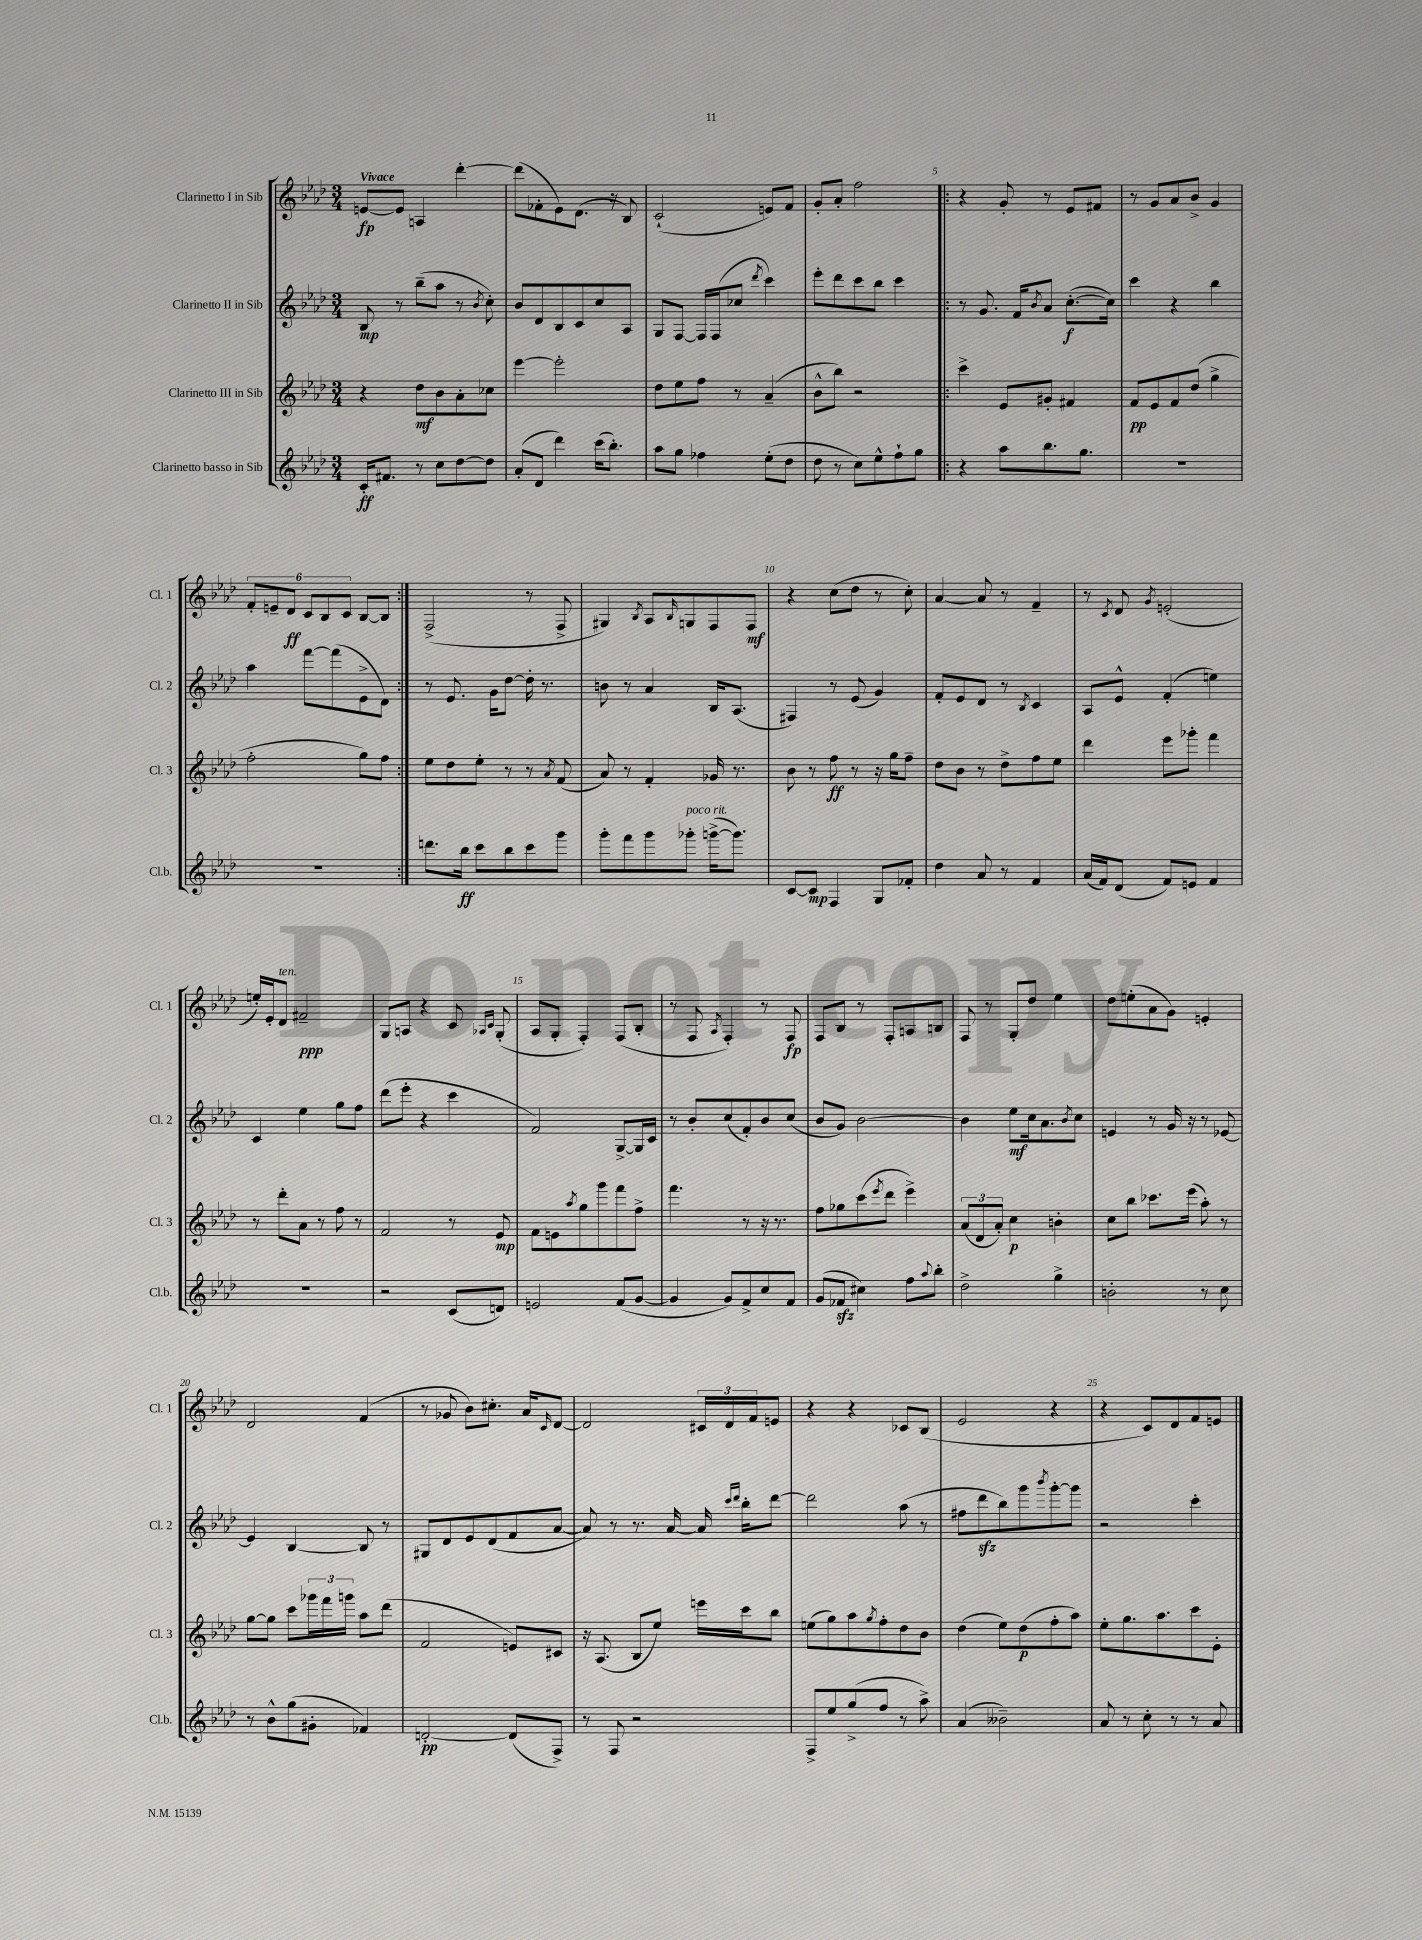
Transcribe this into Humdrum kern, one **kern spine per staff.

**kern	**kern	**kern	**kern
*staff4	*staff3	*staff2	*staff1
*clefG2	*clefG2	*clefG2	*clefG2
*k[b-e-a-d-]	*k[b-e-a-d-]	*k[b-e-a-d-]	*k[b-e-a-d-]
*M3/4	*M3/4	*M3/4	*M3/4
16c'/LK	4r	8B-/	[8e/L
8.f#/J	.	.	.
.	.	8r	8e/]J
8r	8dd-\L	(8bb-~\L	4A/
8cc\L	8b-\	8aa-\J	.
[8dd-\	8a-'\	8r	[4ddd-'\
.	.	8qb-/	.
8dd-\]J	8cc-\J	8cc'\)	.
=	=	=	=
(8a-'/L	[4eee-\	8b-/L	(8ddd-\]L
8d-/J	.	8d-/	8f-'\
4ddd-\)	2eee-'\]	8B-/	8e-\)
.	.	8c/	(8.d-\J
(16ccc\LK	.	8cc/	.
8.bb-'\J)	.	.	16r
.	.	8A-/J	8B-/)
=	=	=	=
8aa-\L	8dd-\L	8G/L	(2c`/
8gg\J	8ee-\	[8F/J	.
4ff-\	8ff\J	16F/]LL	.
.	.	(16F/J	.
.	8r	8cc-/J	.
.	.	8qddd-/	.
(8ee-'\L	(4a-~/	4ccc\)	8e/L)
8dd-\J	.	.	8f/J
=	=	=	=
8dd-\	8b-^^\L	8eee-'\L	8g'/L
8r	8bb-\J)	8ddd-\	8a-'/J
8cc\L)	2r	8ccc\	2ff\
8ee-^^\	.	8bb-\J	.
8ff`\	.	4ccc\	.
8gg\J	.	.	.
=!|:	=!|:	=!|:	=!|:
4r	4ccc^\	8r	4r
.	.	8.g/	.
8aa-\L	8e-/L	.	8g'/
.	.	16f/LK	.
.	.	8qb-/	.
8.bb-\	8g#'/J	8a-/J	8r
.	4f#/	([8.cc'\L	8e-/L
8.gg\J	.	.	.
.	.	.	8f#/J
.	.	16cc\]Jk)	.
=	=	=	=
2.r	8f/L	4ccc\	8r
.	8e-/	.	8g/L
.	8f/	4r	8a-/
.	(8dd-/J	.	8b-^/J
.	4gg^\	4bb-\	4g/
=	=	=	=
2.r	2ff'\	4aa-\	12f'/L
.	.	.	12e~/
.	.	.	12d-/J
.	.	[8fff\L	12c/L
.	.	.	12B-/
.	.	(8fff\]	.
.	.	.	12c/J
.	8gg\L)	8e-^\	[8B-/L
.	8ff\J	8d-\J)	8B-/]J
=:|!	=:|!	=:|!	=:|!
8.ddd\L	8ee-\L	8r	(2F^/
.	8dd-\	8.e-/	.
16bb-\Jk	.	.	.
8ccc\L	8ee-'\J	.	.
.	.	16g\LK	.
8bb-\	8r	[8dd-\J	.
8ccc\	8r	16dd-'\]	8r
.	.	8.r	.
.	8qa-/	.	.
8ggg\J	(8f/	.	8F^/
=	=	=	=
8ggg'\L	8a-/)	8b\	4G#/)
8fff\	8r	8r	.
.	.	.	8qB-/
8ggg\	4f'/	4a-/	8A-/L
.	.	.	16qqB-/
8ggg-'\J	.	.	8G/
([16ggg^\LK	16g-/	16B-/LK	8F/
8.ggg\]J)	8.r	(8.A-/J	.
.	.	.	8F/J
=	=	=	=
[8c/L	8b-\	4F#/)	4r
8c/]J	8r	.	.
4F/	8ff\	8r	(8cc\L
.	8r	(8e-/	8dd-\J
8G/L	16r	4g/)	8r
.	16gg\LK	.	.
8f-'/J	8ff~\J	.	8cc'\)
=	=	=	=
4dd-\	8dd-\L	8f'/L	[4a-/
.	8b-\J	8e-/	.
8a-/	8r	8d-/J	8a-/]
8r	8dd-^\L	8r	8r
.	.	8qB-/	.
4f/	8ff\	4c/	4f~/
.	8ee-\J	.	.
=	=	=	=
(16a-/LL	4ddd-\	8A-/L	8r
16f/J)	.	.	.
.	.	.	8qc/
(8d-/J	.	8e-^^/J	8d-/
.	.	.	8qg/
8f/L)	8eee-\L	(4f'/	(2e'/
8e/J	8ggg-'\J	.	.
4f/	4fff\	4ee\)	.
=	=	=	=
2.r	8r	4c/	16ee'/LL)
.	.	.	16e-'/J
.	8ddd-'\L	.	8d-/J
.	8a-\J	4ee-\	2f#~/
.	8r	.	.
.	8ff\	8gg\L	.
.	8r	8ff\J	.
=	=	=	=
2r	2f/	(8ddd-\L	8G/L
.	.	8eee-'\J	8A/J
.	.	4r	4r
(8c/L	8r	4ccc\	8c/
.	.	.	16qqA-/LL
.	.	.	16qqc/JJ
8d/J)	8e-/	.	(8G'/
=	=	=	=
2e/	8f\L	2f/)	8A-/L
.	8e\	.	8G'/J
.	8qaa-/	.	.
.	8gg\	.	4F'/)
.	8ggg\	.	.
(8f/L	8fff\	[8G^/L	(8F/L
[8g/J	8ff^\J	16G/]L	8B-'/J
.	.	16c/JJ	.
=	=	=	=
4g/]	4.fff\	8r	8r
.	.	8b-'/L	8F/
.	.	.	8qA-/
8g/L)	.	(8cc/	4F'/)
8f^/	8r	8f'/)	.
8cc/	16r	8b-/	8r
.	8.r	.	.
8f/J	.	(8cc/J	8F/
=	=	=	=
(8g/L	8ff\L	8b-/L	8F/L
8f-/J	8gg-\	8g/J)	8B-/J
4cc#\)	(8ccc\	[2b-\	8r
.	8qeee-/	.	.
.	8ddd-\J	.	8F'/L
8ff\L	4eee-^\)	.	8A/
8qqaa-/	.	.	.
8bb-'\J	.	.	8B/J
=	=	=	=
2dd-^\	(12a-/L	4b-\]	8F/
.	12d-/	.	.
.	.	.	8r
.	12a-'/J)	.	.
.	4cc\	8ee-\L	8G'/L
.	.	16cc\k	8dd-/J
.	.	8.a-\	.
4gg^\	4b'\	.	4ee-\
.	.	8qb-/	.
.	.	8cc\J	.
=	=	=	=
2b'\	8cc\L	4e/	8dd-\L
.	8bb-\J	.	(8ee'\
.	8.ccc-\L	8r	8a-\
.	.	16g/	8g\J)
.	(16eee-\Jk	16r	.
8r	8aa-'\)	8r	4e'/
8cc\	8r	[8e-/	.
=	=	=	=
8r	[8gg\L	4e-/]	2d-/
8b-^^\L	8gg\]J	.	.
(8gg\	8ccc\L	[4B-/	.
8g#'\J	24ggg-\L	.	.
.	24fff\	.	.
.	24ggg\JJ	.	.
4f-/)	8aa-\L	8B-/]	(4f/
.	(8ddd-\J	8r	.
=	=	=	=
[2d'/	2f/	8G#/L	8r
.	.	8d-/	8g-/
.	.	8e-/	8b-\L)
.	.	(8d-/	8.cc#'\J
(8d/]L	8e/L)	8f/	.
.	.	.	16a-/LK
.	.	.	16qqc/
8F^/J)	8c#/J	[8a-/J	[8d-/J
=	=	=	=
8r	16r	8a-/])	2d-/]
.	(8.A-/	.	.
8F/	.	8r	.
2r	8B-/L	8.r	.
.	8ee-/J)	.	.
.	.	[16a-/	.
.	16eee\LL	16a-/]	24c#/LL
.	.	.	24d-/
.	.	16qqccc/LL	.
.	.	16qqddd-/JJ	.
.	16ccc\J	16bb-'\LK	.
.	.	.	24f/J
.	8bb-\J	[8ddd-\J	8e/J
=	=	=	=
8F^/L	(8ee\L	2ddd-\]	4r
8ee-/	8gg\)	.	.
(8gg^/	8aa-\	.	4r
.	8qgg/	.	.
8ff/J	8ff'\	.	.
8r	8dd-\	(8aa-\	8c-/L
8aa-^\)	8b-\J	8r	(8B-/J
=	=	=	=
(4a-/	(4dd-\	8ff#\L	2e-/
.	.	8ddd-\	.
2b--~\)	8ee-\L)	8bb-\)	.
.	(8dd-\	8ggg\	.
.	.	8qbbb-/	.
.	8ff'\	[8ggg'\	4r
.	8aa-\J)	8ggg\]J	.
=	=	=	=
8a-/	8ee-'\L	2r	4r
8r	8.gg\	.	.
8cc'\	.	.	8c/L)
.	8.aa-\	.	.
8r	.	.	8d-/
8r	8ccc\	4ccc'\	8f/
8a-/	8e-'\J	.	8e/J
==	==	==	==
*-	*-	*-	*-
